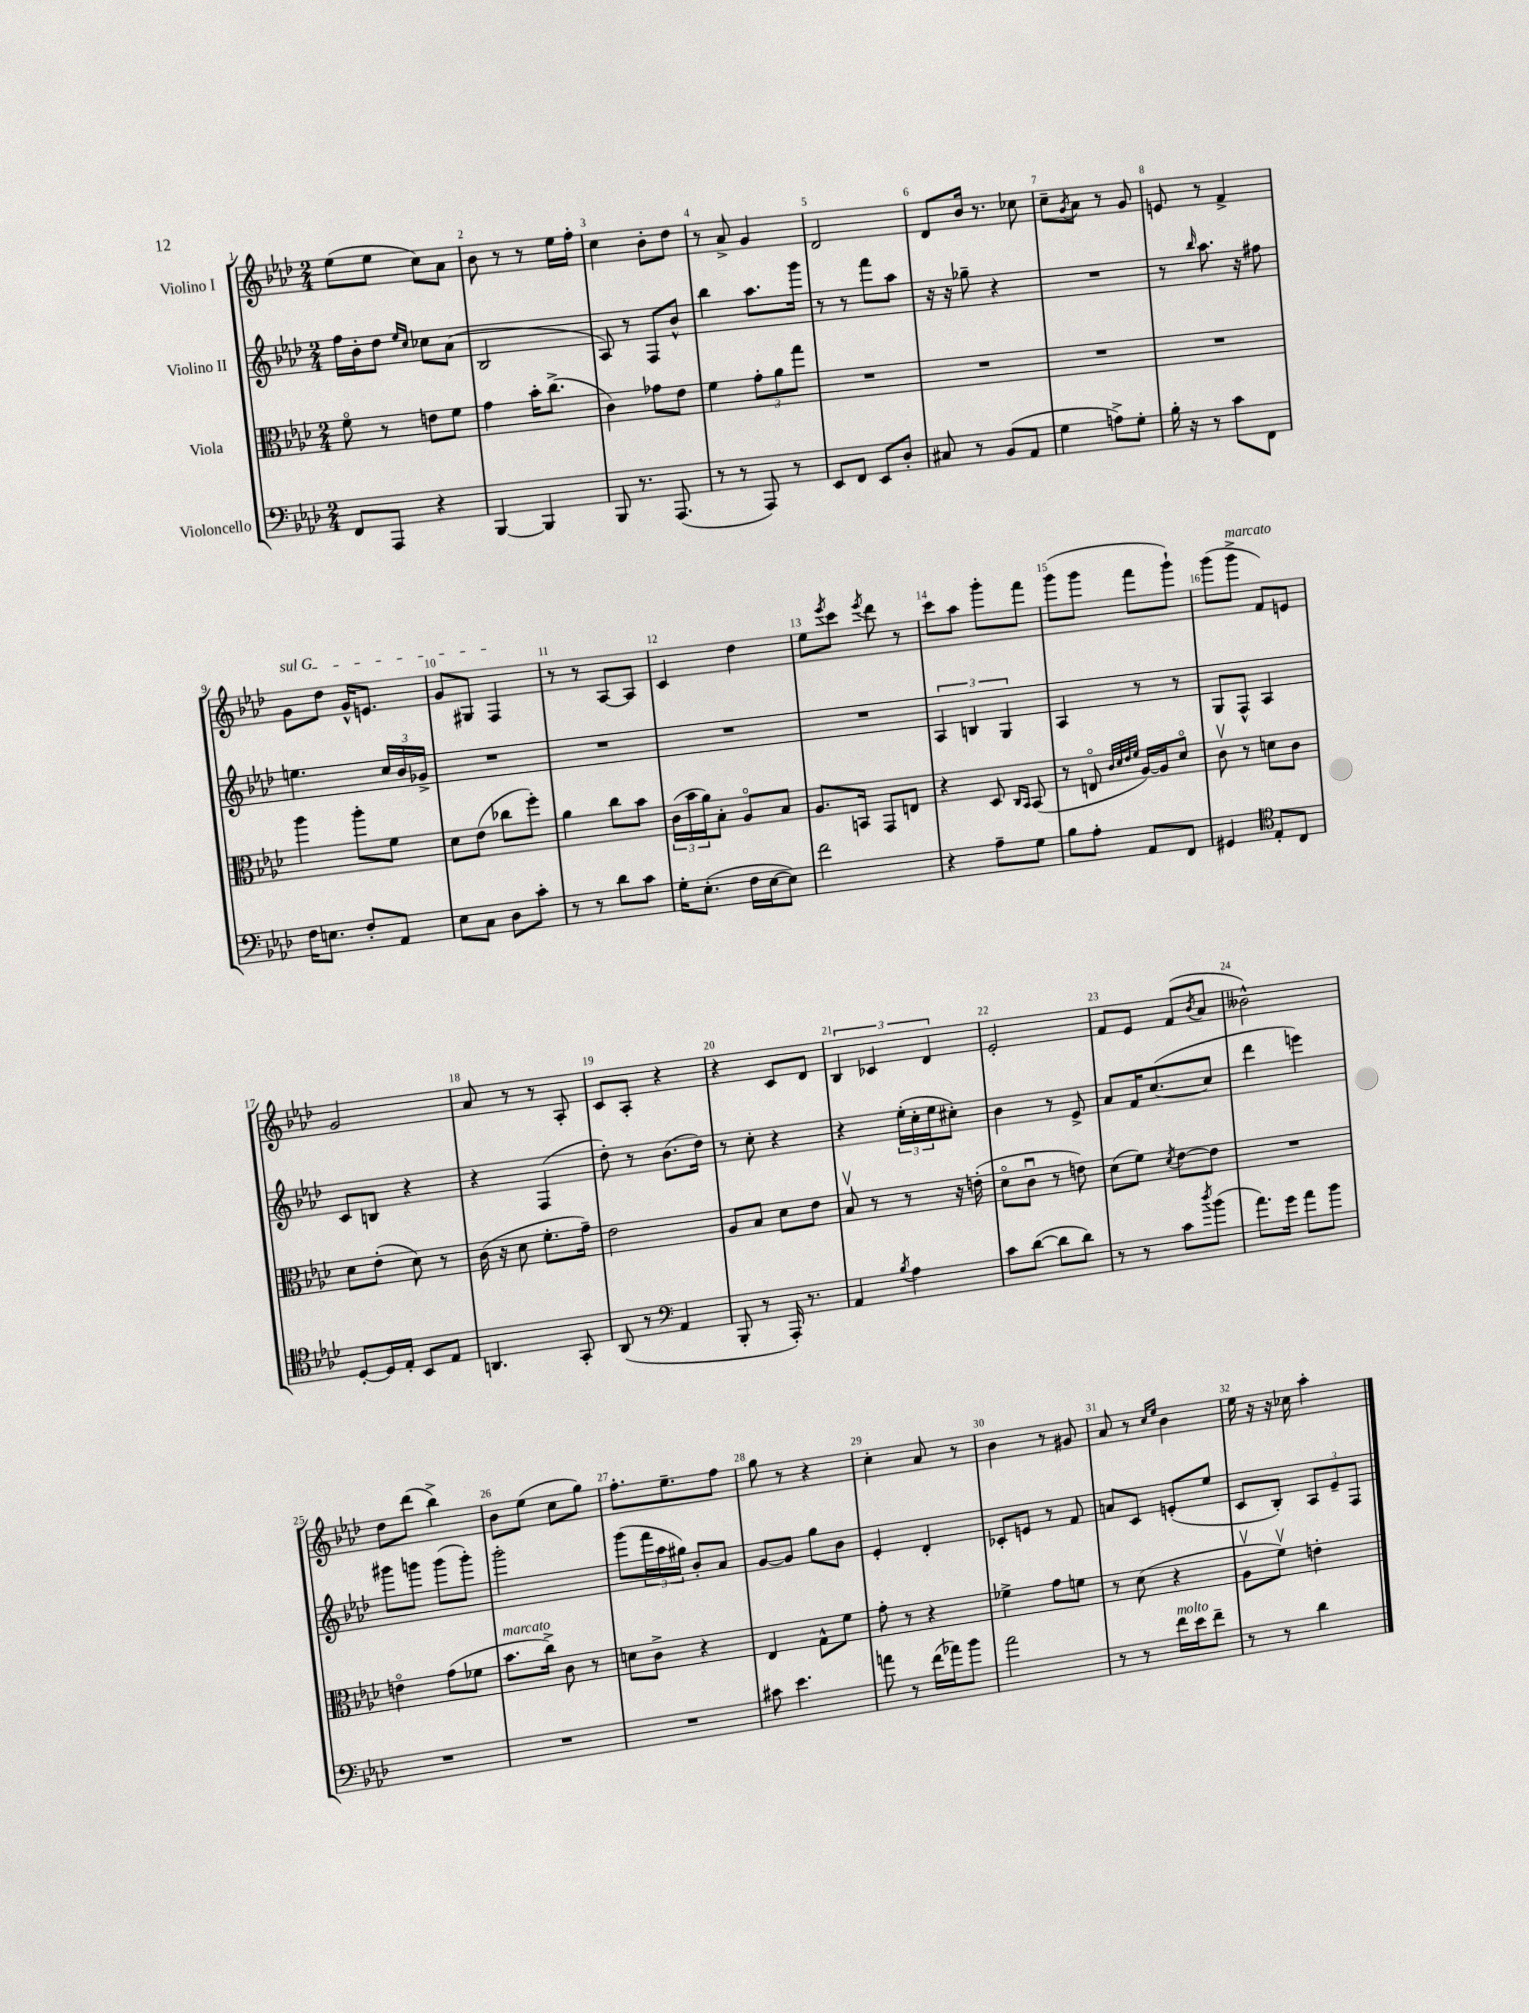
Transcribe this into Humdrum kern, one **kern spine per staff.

**kern	**kern	**kern	**kern
*staff4	*staff3	*staff2	*staff1
*clefF4	*clefC3	*clefG2	*clefG2
*k[b-e-a-d-]	*k[b-e-a-d-]	*k[b-e-a-d-]	*k[b-e-a-d-]
*M2/4	*M2/4	*M2/4	*M2/4
8FF/L	8fo\	16ff\LL	(8ee-\L
.	.	16b-'\J	.
8AAA-/J	8r	8dd-\J	8ee-\J
.	.	16qqee-/LL	.
.	.	16qqcc/JJ	.
4r	8e\L	8cc-\L	8cc\L)
.	8f\J	(8a-\J	8a-\J
=	=	=	=
[4BBB-/	4g\	2B-/	8b-\
.	.	.	8r
4BBB-/]	16b-'\LK	.	8r
.	(8.cc^\J	.	.
.	.	.	16ee-\LL
.	.	.	16ff'\JJ
=	=	=	=
8BBB-/	4c\)	8A-/)	4cc\
8.r	.	8r	.
.	8g-\L	8F/L	8b-'\L
(8.AAA-/	.	.	.
.	8e-\J	8b-^^/J	8dd-\J
=	=	=	=
8r	4f\	4bb-\	8r
8r	.	.	8a-^/
8AAA-/)	12g'\L	8.aa-\L	4g/
.	12a-\	.	.
8r	.	.	.
.	12gg\J	.	.
.	.	16ggg\Jk	.
=	=	=	=
8EE-/L	2r	8r	2d-/
8FF/J	.	8r	.
8EE-/L	.	8fff\L	.
8D-'/J	.	8aa-\J	.
=	=	=	=
8C#/	2r	16r	8d-/L
.	.	16r	.
8r	.	8gg-~\	16b-/Jk
.	.	.	8.r
(8BB-/L	.	4r	.
8AA-/J	.	.	8cc-\
=	=	=	=
4G\	2r	2r	8cc~\L
.	.	.	8qg/
.	.	.	8a-\J
8A^\L)	.	.	8r
8G'\J	.	.	8g/
=	=	=	=
16B-'\	2r	8r	8e/
16r	.	.	.
.	.	16qqbb-/	.
8r	.	8.aa-\	8r
8c\L	.	.	4f^/
.	.	16r	.
8FF\J	.	8ff#\	.
=	=	=	=
16F\LK	4aa-\	4.ee\	8g\L
8.E\J	.	.	.
.	.	.	8dd-\J
8F'/L	8aa-'\L	.	16g^^/LK
.	.	.	8.e/J
8AA-/J	8f\J	24cc/LL	.
.	.	24b-/	.
.	.	24g-^/JJ	.
=	=	=	=
8E-\L	8d-\L	2r	8g/L
8C\J	(8e-\J	.	8G#/J
8D-\L	8cc-\L	.	4F/
8c'\J	8ff'\J)	.	.
=	=	=	=
8r	4a-\	2r	8r
8r	.	.	8r
8d-\L	8cc\L	.	[8A-/L
8c\J	8b-\J	.	8A-/]J
=	=	=	=
16G'\LK	(24c\LL	2r	4c/
.	24b-\	.	.
(8.E-'\J	.	.	.
.	24a-\J)	.	.
.	8B-'\J	.	.
16F\LL	8A-o/L	.	4dd-\
[16E-\J	.	.	.
8E-\]J)	8B-/J	.	.
=	=	=	=
2f\	8.A-/L	2r	8ee-\L
.	.	.	8qeee-/
.	.	.	8ccc\J
.	16BB/Jk	.	.
.	.	.	8qeee-/
.	8GG/L	.	8ddd-\
.	8E/J	.	8r
=	=	=	=
4r	4r	6A-/	8ccc\L
.	.	.	8aa-\J
.	.	6B/	.
8A-~\L	8D-/	.	8ggg'\L
.	.	6G/	.
.	16qqC/LL	.	.
.	16qqBB-/JJ	.	.
8G\J	(8BB-/	.	8fff\J
=	=	=	=
8B-\L	8r	4A-/	(8ggg\L
8A-'\J	8Eo/	.	8ggg\J
.	32qqc/LLL	.	.
.	32qqd-/	.	.
.	32qqe-/	.	.
.	32qqf/JJJ	.	.
8AA-/L	[16A-/LL)	8r	8fff\L
.	16A-/]J	.	.
8FF/J	8d-o/J	8r	8ggg`\J)
=	=	=	=
4GG#/	8cv\	8G/L	(8ggg\L
.	8r	8F^^/J	8ggg^\J
*clefC4	*	*	*
8E-'/L	8d\L	4A-/	8f/L)
8C/J	8c\J	.	8e/J
=	=	=	=
[8D-'/L	8d-\L	8c/L	2g/
16D-/]L	(8e-'\J	8B/J	.
16E-'/JJ	.	.	.
8BB-/L	8d-\)	4r	.
8E-/J	8r	.	.
=	=	=	=
4.AA/	(16c\	4r	8a-/
.	16r	.	.
.	8d-\	.	8r
.	8.f'\L	(4F/	8r
8GG'/	.	.	8A-'/
.	16g~\Jk)	.	.
=	=	=	=
(8AA-/	2e-\	8dd-'\)	8c/L
8r	.	8r	8A-'/J
*clefF4	*	*	*
4AA-/	.	(8.b-\L	4r
.	.	16dd-\Jk)	.
=	=	=	=
8BBB-'/	8A-/L	8r	4r
8r	8B-/J	8cc'\	.
16AAA-'/)	8d-\L	4r	8c/L
8.r	.	.	.
.	8e-\J	.	8d-/J
=	=	=	=
4AA-/	8B-v/	4r	6B-/
.	8r	.	.
.	.	.	6c-/
8qB-/	.	.	.
4A-\	8r	(24ee-'\LL	.
.	.	24cc'\	.
.	.	24ee-\J	6d-/
.	16r	8cc#'\J)	.
.	(16e'\	.	.
=	=	=	=
8c\L	8d-o\L	4b-\	2e-'/
([8d-\J	8cu\J	.	.
8d-\]L	8r	8r	.
8d-\J)	8e\)	8e-^/	.
=	=	=	=
8r	(8d-\L	8a-/L	8f/L
8r	8f\J)	16f/K	8e-/J
.	.	([8.cc/	.
.	8qd-/	.	.
8c\L	[8e-\L	.	(8f/L
8qdd-/	.	.	8qb-/
(8b-\J	8e-\]J	8cc/]J	8a-/J
=	=	=	=
8.a-\L)	2r	4ddd-\	2b--^^\)
16g\Jk	.	.	.
8a-\L	.	4eee\)	.
8b-\J	.	.	.
=	=	=	=
2r	4eo\	8ggg#\L	8dd-\L
.	.	8ggg\J	(8ddd-\J
.	(8g\L	(8ggg\L	4bb-^\)
.	8f-\J	8ggg'\J)	.
=	=	=	=
2r	8.b-\L	2ggg'\	8b-\L
.	.	.	(8ee-\J
.	16cc^\Jk)	.	.
.	8c\	.	8cc\L
.	8r	.	8gg\J)
=	=	=	=
2r	8d\L	(8ggg\L	8.ff'\L
.	8c^\J	24fff\L	.
.	.	24aa-\	.
.	.	.	8.ee-~\
.	.	24gg#\JJ)	.
.	4r	8b-'/L	.
.	.	8a-/J	8ff\J
=	=	=	=
8c#\	4E-/	[8g/L	8gg\
4.e-\	.	8g/]J	8r
.	8G^^\L	8gg\L	4r
.	8f\J	8b-\J	.
=	=	=	=
8a\	8g'\	4e-'/	4cc'\
8r	8r	.	.
(16f\LL	4r	4d-'/	8a-/
16a-\J)	.	.	.
8b-\J	.	.	8r
=	=	=	=
2a-\	4f-^\	8c-'/L	4b-\
.	.	8e/J	.
.	8g\L	8r	8r
.	8f\J	8f/	8g#/
=	=	=	=
8r	8r	8a/L	8a-/
8r	(8d-\	8c/J	8r
.	.	.	16qqcc/LL
.	.	.	16qqee-/JJ
16f\LL	4r	(8e'/L	4b-\
16e-\J	.	.	.
8f~\J	.	8ee-/J	.
=	=	=	=
8r	8A-v\L	8c/L	16ee-\
.	.	.	16r
8r	8fv\J)	8B-'/J)	16r
.	.	.	16cc-\
4d-\	4e'\	12A-/L	4aa-'\
.	.	12e-~/	.
.	.	12F/J	.
==	==	==	==
*-	*-	*-	*-
